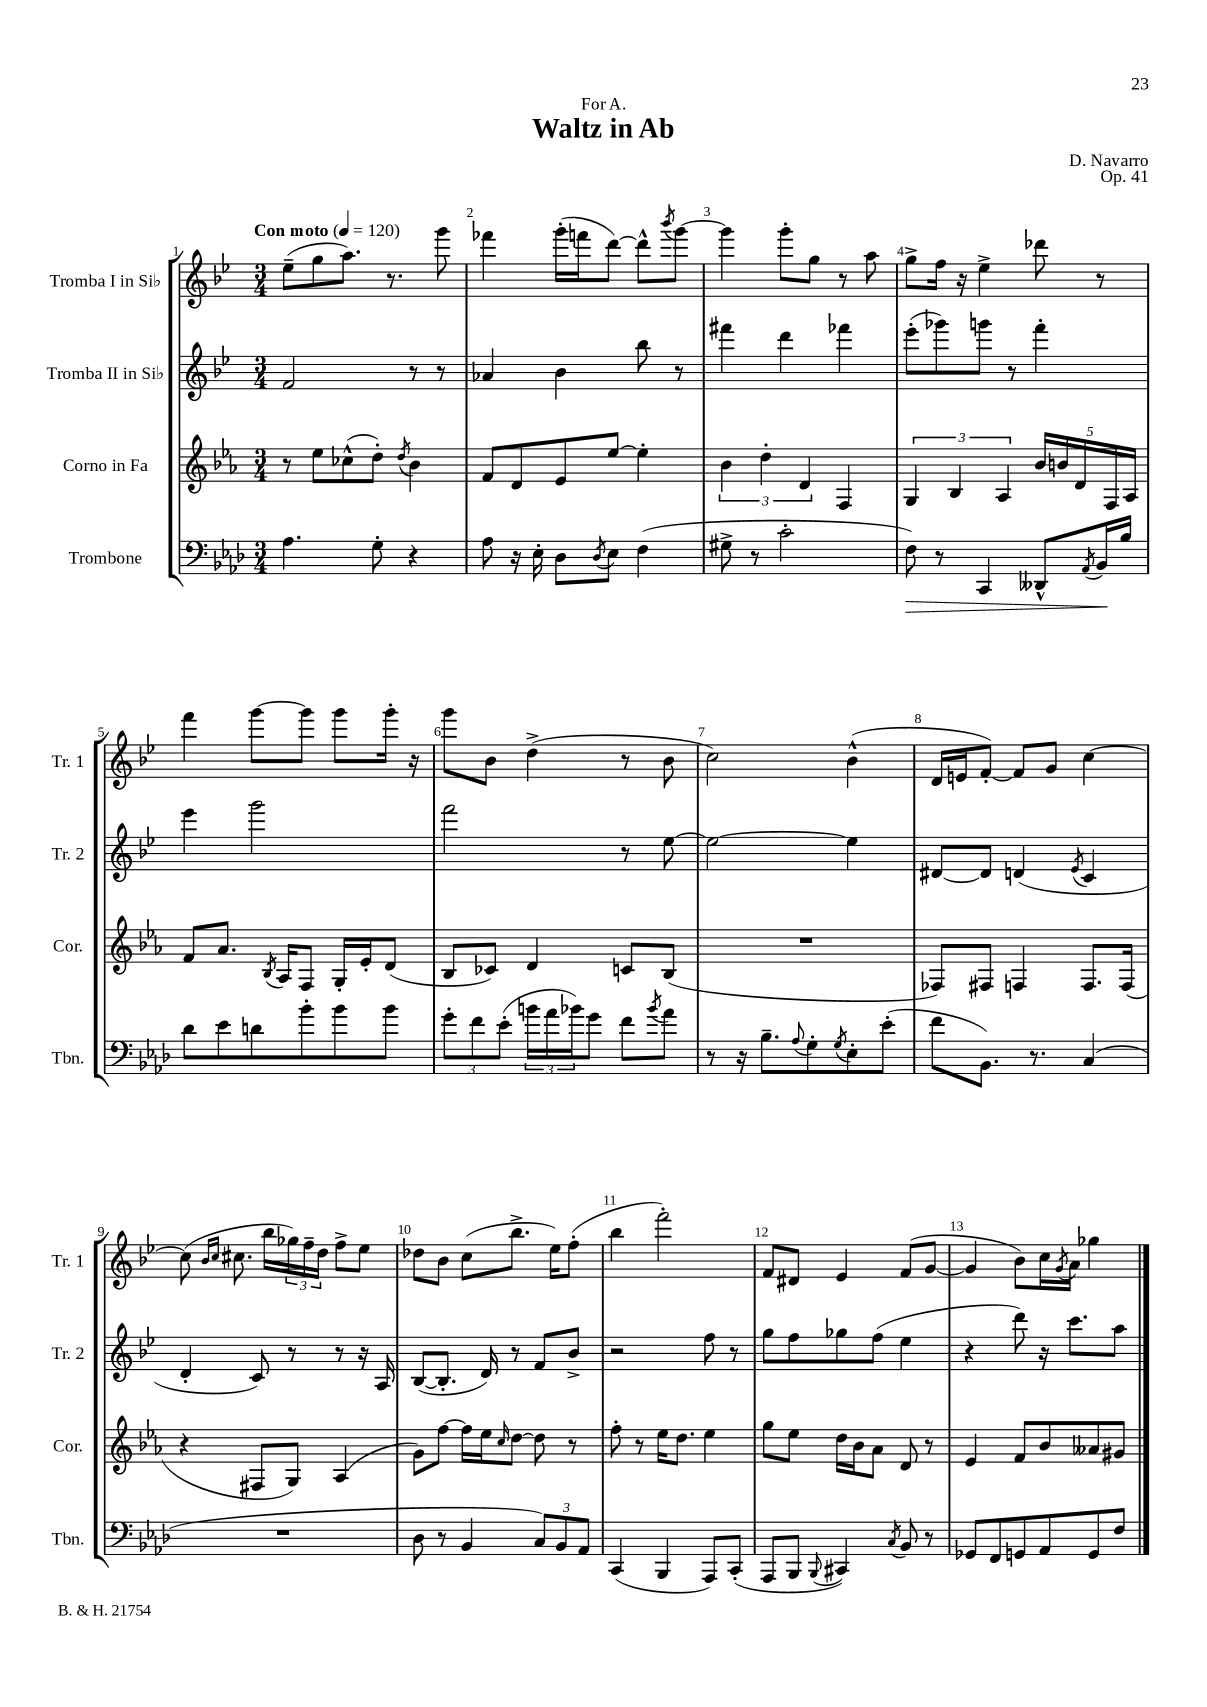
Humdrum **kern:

**kern	**kern	**kern	**kern
*staff4	*staff3	*staff2	*staff1
*clefF4	*clefG2	*clefG2	*clefG2
*k[b-e-a-d-]	*k[b-e-a-]	*k[b-e-]	*k[b-e-]
*M3/4	*M3/4	*M3/4	*M3/4
*MM120	*MM120	*MM120	*MM120
4.A-	8r	2f	(8ee-~
.	8ee-	.	8gg
.	(8cc-^^	.	8.aa)
8G'	8dd')	.	.
.	.	.	8.r
.	8qdd	.	.
4r	4b-	8r	.
.	.	8r	8ggg
=	=	=	=
8A-	8f	4a-	4fff-
16r	8d	.	.
16E-'	.	.	.
8D-	8e-	4b-	(16ggg'
.	.	.	16fff
8qD-	.	.	.
8E-	[8ee-	.	[8ddd)
(4F	4ee-']	8bb-	8ddd^^]
.	.	.	8qbbb-
.	.	8r	[8ggg
=	=	=	=
8G#^	6b-	4fff#	4ggg]
8r	.	.	.
.	6dd'	.	.
2c'	.	4ddd	8ggg'
.	6d	.	.
.	.	.	8gg
.	4F	4fff-	8r
.	.	.	8aa
=	=	=	=
8F)	6G	(8eee-'	8gg^
8r	.	8ggg-)	16ff
.	6B-	.	.
.	.	.	16r
4CC	.	8ggg	4ee-^
.	6A-	.	.
.	.	8r	.
8DD--^^	20b-	4fff'	8ddd-
.	20b	.	.
.	20d	.	.
8qAA-	.	.	.
16BB-	.	.	8r
.	20F	.	.
16B-	.	.	.
.	20A-	.	.
=	=	=	=
8d-	8f	4eee-	4fff
8e-	8.a-	.	.
8d	.	2ggg	[8ggg
.	8qB-	.	.
.	16A-	.	.
8b-'	8F	.	8ggg]
8b-	16G'	.	8ggg
.	16e-'	.	.
8b-	(8d	.	16ggg'
.	.	.	16r
=	=	=	=
12g'	8B-	2fff	8ggg
12f	.	.	.
.	8c-)	.	8b-
(12e-'	.	.	.
24b	4d	.	(4dd^
24a-	.	.	.
24b-)	.	.	.
8g	.	.	.
8f	8c	8r	8r
8qb-	.	.	.
8a-	(8B-	[8ee-	8b-
=	=	=	=
8r	2.r	2ee-_	2cc)
16r	.	.	.
8.B-~	.	.	.
8qqA-	.	.	.
8G'	.	.	.
8qG	.	.	.
8E-'	.	4ee-]	(4b-^^
(8e-'	.	.	.
=	=	=	=
8f	8F-)	[8d#	16d
.	.	.	16e
8.BB-)	8F#	8d#]	[8f')
.	4F	(4d	8f]
8.r	.	.	.
.	.	.	8g
.	.	8qe-	.
(4C	8.F	4c	[4cc
.	(16F	.	.
=	=	=	=
2.r	4r	4d'	(8cc]
.	.	.	16qqb-
.	.	.	16qqcc
.	.	.	8.cc#
.	8F#	8c)	.
.	.	.	16bb-
.	8G)	8r	24gg-)
.	.	.	24ff~
.	.	.	24dd
.	(4A-	8r	8ff^
.	.	16r	8ee-
.	.	16A	.
=	=	=	=
8D-	8g)	([8B-	8dd-
8r	[8ff	8.B-']	8b-
4BB-	16ff]	.	(8cc
.	16ee-	16d)	.
.	16qqcc	.	.
.	[8dd	8r	8.bb-^
12C)	8dd]	8f	.
.	.	.	16ee-)
12BB-	.	.	.
.	8r	8b-^	(8ff'
12AA-	.	.	.
=	=	=	=
(4CC	8ff'	2r	4bb-
.	8r	.	.
4BBB-	16ee-	.	2fff')
.	8.dd	.	.
8AAA-)	4ee-	8ff	.
(8CC'	.	8r	.
=	=	=	=
8AAA-	8gg	8gg	8f
8BBB-	8ee-	8ff	8d#
8qqBBB-	.	.	.
4CC#)	16dd	8gg-	4e-
.	16b-	.	.
.	8a-	(8ff	.
8qC	.	.	.
8BB-	8d	4ee-	(8f
8r	8r	.	[8g
=	=	=	=
8GG-	4e-	4r	4g]
8FF	.	.	.
8GG	8f	8ddd)	8b-)
8AA-	8b-	16r	16cc
.	.	.	8qg
.	.	8.ccc	16a
8GG	8a--	.	4gg-
8F	8g#	8aa	.
==	==	==	==
*-	*-	*-	*-
